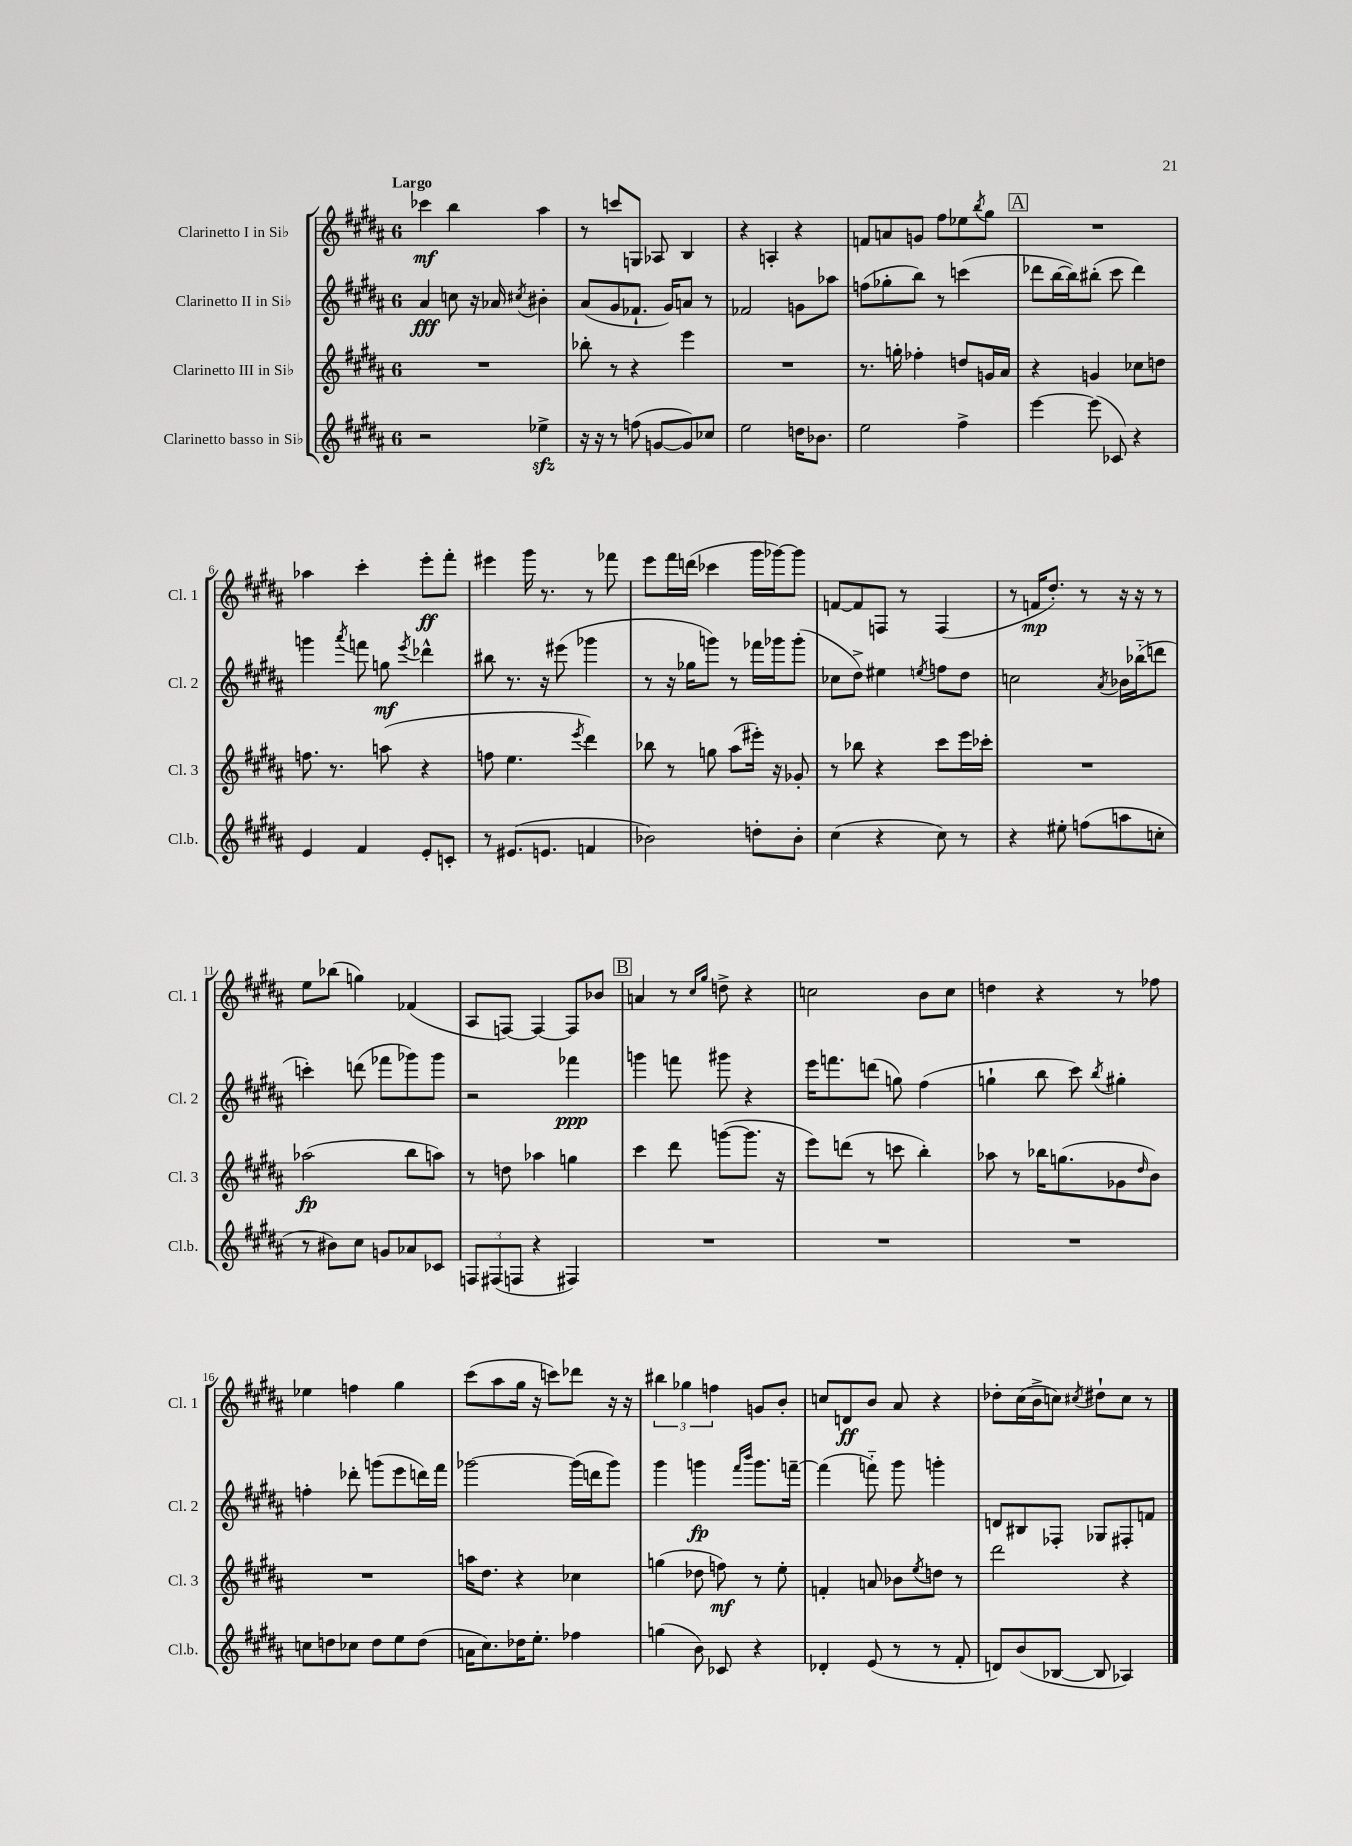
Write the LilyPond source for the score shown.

<<
\new StaffGroup <<
\new Staff = "s0" \with { instrumentName = "Clarinetto I in Sib" shortInstrumentName = "Cl. 1" } {
    \clef treble \key b \major \once \override Staff.TimeSignature.style = #'single-digit \time 6/8 \tempo "Largo"
    ces'''4\mf b''4 ais''4 |
    r8 c'''8 g8 aes8 b4 |
    r4 a4-. r4 |
    f'8 a'8 g'8 fis''8 ees''8 \acciaccatura { b''8 } gis''8 |
    \mark \markup { \box "A" } R2. |
    aes''4 cis'''4-. e'''8-.\ff fis'''8-. |
    eis'''4 gis'''16 r8. r8 fes'''8 |
    e'''8 fis'''16 d'''16( ces'''4 gis'''16 ges'''16~) ges'''8 |
    f'8~ f'8 f8 r8 f4( |
    r8 f'16\mp dis''8.-.) r8 r16 r16 r8 |
    e''8 bes''8( g''4) fes'4( |
    ais8 f8~) f4~ f8 bes'8 |
    \mark \markup { \box "B" } a'4 r8 \grace { cis''16 gis''16 } d''8-> r4 |
    c''2 b'8 c''8 |
    d''4 r4 r8 fes''8 |
    ees''4 f''4 gis''4 |
    cis'''8( ais''8 gis''16 r16 c'''8) des'''8 r16 r16 |
    \tuplet 3/2 { bis''4 ges''4 f''4 } g'8 b'8-. |
    c''8 d'8\ff b'8 ais'8 r4 |
    des''8-. cis''16( b'16-> c''8) \acciaccatura { cis''8 } dis''8-! cis''8 r8 \bar "|." |
}
\new Staff = "s1" \with { instrumentName = "Clarinetto II in Sib" shortInstrumentName = "Cl. 2" } {
    \clef treble \key b \major \once \override Staff.TimeSignature.style = #'single-digit \time 6/8
    ais'4\fff c''8 r16 aes'16 \acciaccatura { cis''8 } bis'4-. |
    ais'8( gis'8 fes'8.-! gis'16) a'8 r8 |
    fes'2 g'8 aes''8 |
    f''8( ges''8-. b''8) r8 c'''4( |
    \mark \markup { \box "A" } des'''8 b''16~ b''16) bis''8-.( cis'''8 des'''4) |
    g'''4 \acciaccatura { ais'''8 } f'''8 g''8\mf \acciaccatura { e'''8 } des'''4-^ |
    bis''8 r8. r16 eis'''8( ges'''4 |
    r8 r16 ges''16 g'''8) r8 fes'''16 ges'''16 ges'''8-.( |
    ces''8 dis''8->) eis''4 \acciaccatura { e''8 } f''8 dis''8 |
    c''2 \acciaccatura { ais'8 } bes'16 bes''16-_( d'''8 |
    c'''4-.) d'''8( fes'''8 ges'''8) ges'''8 |
    r2 fes'''4\ppp |
    \mark \markup { \box "B" } g'''4 f'''8 gis'''8 r4 |
    e'''16 f'''8. d'''8( g''8) fis''4( |
    g''4-! b''8 cis'''8) \acciaccatura { b''8 } gis''4-. |
    f''4-. des'''8-. g'''8( e'''8 d'''16) fis'''16 |
    ges'''2~ ges'''16( d'''16 ges'''8) |
    gis'''4 g'''4\fp \grace { fis'''16 b'''16 } g'''8. f'''16~-- |
    f'''4( f'''8-_) gis'''8 g'''4-. |
    d'8 bis8 fes8-. ges8 fis8-. f'8 \bar "|." |
}
\new Staff = "s2" \with { instrumentName = "Clarinetto III in Sib" shortInstrumentName = "Cl. 3" } {
    \clef treble \key b \major \once \override Staff.TimeSignature.style = #'single-digit \time 6/8
    R2. |
    bes''8-. r8 r4 e'''4 |
    R2. |
    r8. g''16-. fes''4-. d''8 g'16 ais'16 |
    \mark \markup { \box "A" } r4 g'4 ces''8 d''8 |
    f''8. r8. a''8( r4 |
    f''8 e''4. \acciaccatura { e'''8 } dis'''4) |
    bes''8 r8 g''8 ais''8( eis'''16-.) r16 ges'8-. |
    r8 bes''8 r4 cis'''8 e'''16 ces'''16-. |
    R2. |
    aes''2\fp( b''8 a''8) |
    r8 d''8 aes''4 g''4 |
    \mark \markup { \box "B" } cis'''4 dis'''8 g'''8~( g'''8. r16 |
    e'''8) d'''8( r8 c'''8 b''4-.) |
    aes''8 r8 bes''16 g''8.( ges'8 \grace { dis''16 } b'8) |
    R2. |
    a''16 dis''8. r4 ces''4 |
    g''4( des''8 f''8\mf) r8 e''8-. |
    f'4-. a'8 bes'8 \acciaccatura { e''8 } d''8 r8 |
    dis'''2 r4 \bar "|." |
}
\new Staff = "s3" \with { instrumentName = "Clarinetto basso in Sib" shortInstrumentName = "Cl.b." } {
    \clef treble \key b \major \once \override Staff.TimeSignature.style = #'single-digit \time 6/8
    r2 ees''4->\sfz |
    r16 r16 r8 f''8( g'8~ g'8) ces''8 |
    e''2 d''16 bes'8. |
    e''2 fis''4-> |
    \mark \markup { \box "A" } e'''4~ e'''8( ces'8) r4 |
    e'4 fis'4 e'8-. c'8-. |
    r8 eis'8.( e'8. f'4 |
    bes'2) d''8-. bes'8-. |
    cis''4( r4 cis''8) r8 |
    r4 eis''8-. f''8( a''8 c''8-. |
    r8 bis'8) cis''8 g'8 aes'8 ces'8 |
    \tuplet 3/2 { f8 fis8( f8 } r4 fis4) |
    \mark \markup { \box "B" } R2. |
    R2. |
    R2. |
    c''8 d''8 ces''8 d''8 e''8 d''8( |
    a'16 cis''8.) des''16 e''8.-. fes''4 |
    g''4( b'8) ces'8 r4 |
    des'4-. e'8( r8 r8 fis'8-. |
    d'8) b'8( bes8~ bes8 aes4) \bar "|." |
}
>>
>>
